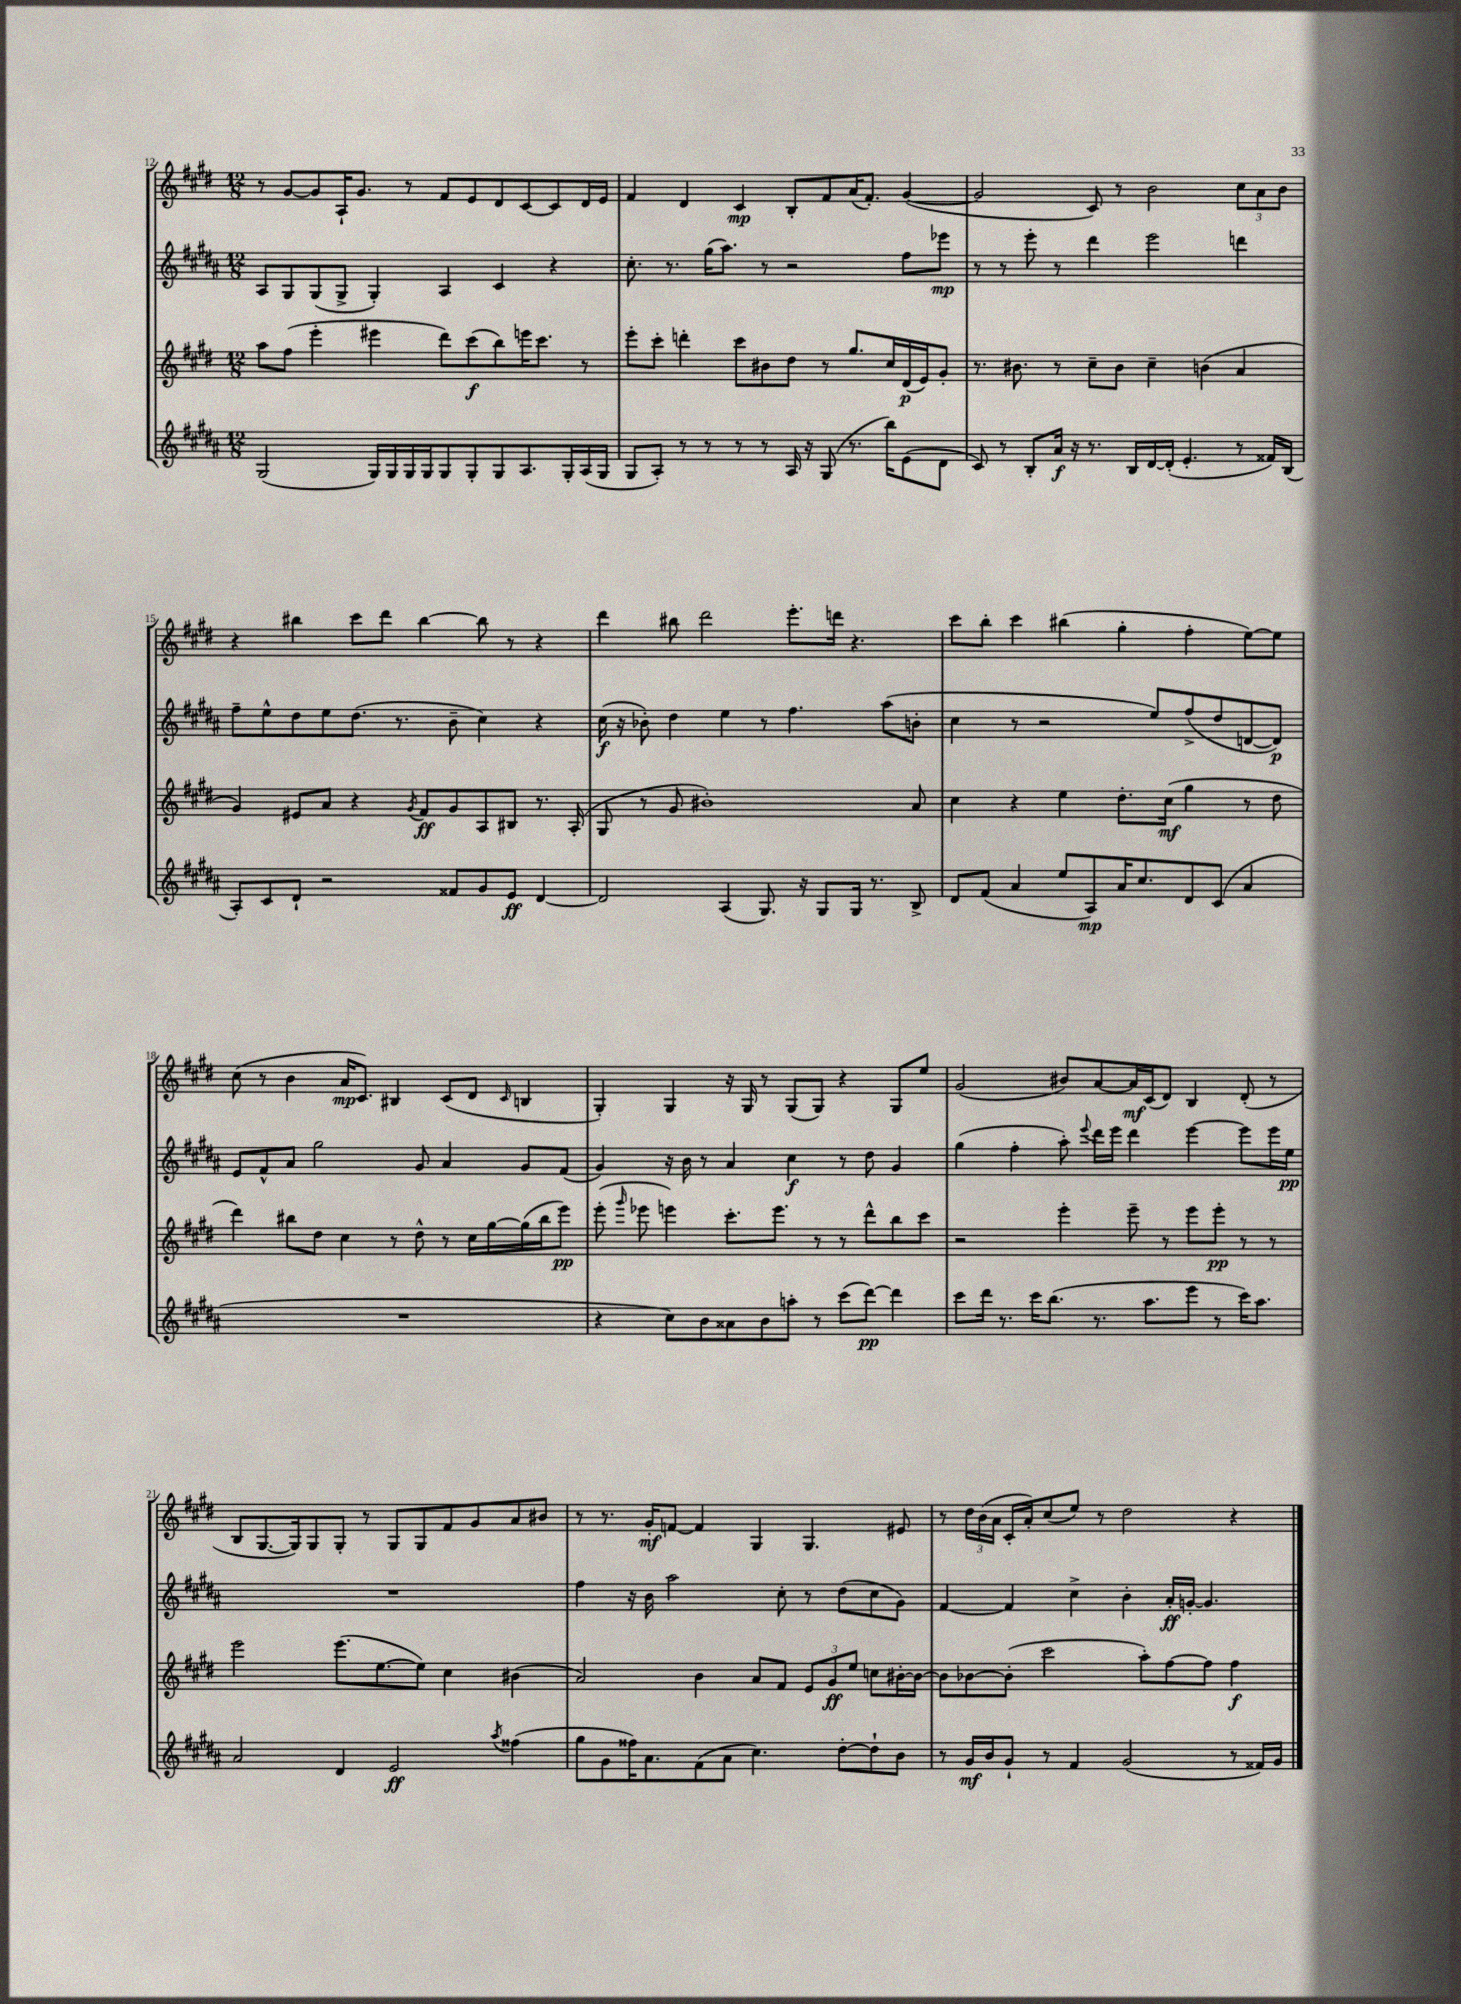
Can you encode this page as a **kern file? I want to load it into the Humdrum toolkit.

**kern	**dynam	**kern	**dynam	**kern	**dynam	**kern	**dynam
*part4	*part4	*part3	*part3	*part2	*part2	*part1	*part1
*staff4	*staff4	*staff3	*staff3	*staff2	*staff2	*staff1	*staff1
*clefG2	*	*clefG2	*	*clefG2	*	*clefG2	*
*k[f#c#g#d#a#]	*	*k[f#c#g#d#]	*	*k[f#c#g#d#a#]	*	*k[f#c#g#d#]	*
*M12/8	*	*M12/8	*	*M12/8	*	*M12/8	*
=12	=12	=12	=12	=12	=12	=12	=12
(2G#/	.	8aa\L	.	8A#/L	.	8r	.
.	.	(8ff#\J	.	8G#/	.	[8g#/L	.
.	.	4eee'\	.	(8G#/	.	8g#/]	.
.	.	.	.	8G#^/J	.	16A`/K	.
.	.	.	.	.	.	8.g#/J	.
16G#/LL)	.	4eee#X\	.	4G#'/)	.	.	.
16G#/	.	.	.	.	.	.	.
16G#/	.	.	.	.	.	8r	.
16G#/J	.	.	.	.	.	.	.
8G#/	.	8ddd#\L)	.	4A#/	.	8f#/L	.
8G#'/	.	(8ccc#\	f	.	.	8e/	.
8G#/	.	8bb\)	.	4c#/	.	8d#/	.
8.A#/	.	16eeen\K	.	.	.	[8c#/	.
.	.	8.ccc#\J	.	.	.	.	.
.	.	.	.	4r	.	8c#/]	.
16G#'/L	.	.	.	.	.	.	.
(16A#/	.	8r	.	.	.	16d#/L	.
16G#/JJ	.	.	.	.	.	16e/JJ	.
=13	=13	=13	=13	=13	=13	=13	=13
8G#/L	.	8eee'\L	.	8.cc#'\	.	4f#/	.
8A#'/J)	.	8ccc#'\J	.	.	.	.	.
.	.	.	.	8.r	.	.	.
8r	.	4dddn'\	.	.	.	4d#/	.
8r	.	.	.	(16gg#\KL	.	.	.
.	.	.	.	8.aa#\J)	.	.	.
8r	.	8ccc#\L	.	.	.	4c#/	mp
8r	.	8b#X\	.	8r	.	.	.
16A#/	.	8dd#\J	.	2r	.	8B'/L	.
16r	.	.	.	.	.	.	.
(8G#/	.	8r	.	.	.	8f#/	.
8.r	.	8.gg#/L	.	.	.	(16a/K	.
.	.	.	.	.	.	8.f#'/J)	.
16bb\KL)	.	16cc#/L	.	.	.	.	.
(8e\	.	(16d#/	p	8ff#\L	.	([4g#/	.
.	.	16e/J)	.	.	.	.	.
8d#\J	.	8g#'/J	.	8eee-X\J	mp	.	.
=14	=14	=14	=14	=14	=14	=14	=14
8c#/)	.	8.r	.	8r	.	2g#/]	.
8r	.	.	.	8r	.	.	.
.	.	8.b#X\	.	.	.	.	.
8B'/L	.	.	.	8eee'\	.	.	.
16a#/Jk	f	8r	.	8r	.	.	.
16r	.	.	.	.	.	.	.
8.r	.	8cc#~\L	.	4ddd#\	.	8c#/)	.
.	.	8b#\J	.	.	.	8r	.
16B/LL	.	.	.	.	.	.	.
[16d#/	.	4cc#~\	.	2eee\	.	2b\	.
(16d#'/JJ]	.	.	.	.	.	.	.
4.e'/	.	.	.	.	.	.	.
.	.	(4bn\	.	.	.	.	.
8r	.	4a/	.	4dddn\	.	12cc#\L	.
.	.	.	.	.	.	12a\	.
16f##X/LL)	.	.	.	.	.	.	.
.	.	.	.	.	.	12b\J	.
(16B/JJ	.	.	.	.	.	.	.
!!LO:LB:g=z
=15	=15	=15	=15	=15	=15	=15	=15
8A#'/L)	.	4g#/)	.	8ff#~\L	.	4r	.
8c#/	.	.	.	8ee^^\	.	.	.
8d#`/J	.	8e#X/L	.	8dd#\	.	4bb#X\	.
2r	.	8a/J	.	8ee\	.	.	.
.	.	4r	.	(8.dd#\J	.	8ccc#\L	.
.	.	.	.	.	.	8ddd#\J	.
.	.	.	.	8.r	.	.	.
.	.	8qg#/	.	.	.	.	.
.	.	8f#/L	ff	.	.	[4bb#\	.
8f##X/L	.	8g#/	.	8b~\	.	.	.
8g#/	.	8A/	.	4cc#\)	.	8bb#\]	.
8e/J	ff	8B#X/J	.	.	.	8r	.
[4d#/	.	8.r	.	4r	.	4r	.
.	.	(16A'/	.	.	.	.	.
=16	=16	=16	=16	=16	=16	=16	=16
2d#/]	.	8G#/	.	(16cc#\	f	4ddd#\	.
.	.	.	.	16r	.	.	.
.	.	8r	.	8b-X'\)	.	.	.
.	.	8g#/	.	4dd#\	.	8bb#X\	.
.	.	1b#X')	.	.	.	2ddd#\	.
(4A#/	.	.	.	4ee\	.	.	.
8.G#/)	.	.	.	8r	.	.	.
.	.	.	.	4.ff#\	.	8.eee'\L	.
16r	.	.	.	.	.	.	.
8G#/L	.	.	.	.	.	.	.
.	.	.	.	.	.	16dddn\Jk	.
16G#/Jk	.	.	.	.	.	4.r	.
8.r	.	.	.	.	.	.	.
.	.	.	.	(8aa#\L	.	.	.
8B^/	.	8a/	.	8bn'\J	.	.	.
=17	=17	=17	=17	=17	=17	=17	=17
8d#/L	.	4cc#\	.	4cc#\	.	8ccc#\L	.
(8f#/J	.	.	.	.	.	8bb'\J	.
4a#/	.	4r	.	8r	.	4ccc#\	.
.	.	.	.	2r	.	.	.
8ee/L	.	4ee\	.	.	.	(4bb#X\	.
8A#/)	mp	.	.	.	.	.	.
16a#/K	.	8.dd#'\L	.	.	.	4gg#'\	.
8.cc#/	.	.	.	.	.	.	.
.	.	.	.	8ee/L)	.	.	.
.	.	(16cc#\Jk	mf	.	.	.	.
8d#/	.	4gg#\	.	(8ff#^/	.	4ff#'\	.
(8c#/J	.	.	.	8dd#/	.	.	.
4a#/	.	8r	.	[8dn/	.	[8ee\L)	.
.	.	8dd#\	.	8d/J])	p	8ee\J]	.
!!LO:LB:g=z
=18	=18	=18	=18	=18	=18	=18	=18
1.r	.	4ddd#\)	.	8e/L	.	(8cc#\	.
.	.	.	.	8f#^^/	.	8r	.
.	.	8bb#X\L	.	8a#/J	.	4b\	.
.	.	8dd#\J	.	2gg#\	.	.	.
.	.	4cc#\	.	.	.	16a/KL	mp
.	.	.	.	.	.	8.c#/J)	.
.	.	8r	.	.	.	4B#X/	.
.	.	8dd#^^\	.	8g#/	.	.	.
.	.	8r	.	4a#/	.	(8c#/L	.
.	.	16cc#\LL	.	.	.	8d#/J	.
.	.	[16gg#\	.	.	.	.	.
.	.	.	.	.	.	16qqc#/	.
.	.	(16gg#\]	.	8g#/L	.	4Bn/	.
.	.	16bb#\J	.	.	.	.	.
.	.	8eee\J)	pp	(8f#/J	.	.	.
=19	=19	=19	=19	=19	=19	=19	=19
4r	.	(8eee'\	.	4g#/)	.	4G#'/)	.
.	.	16qqggg#/	.	.	.	.	.
.	.	8eee-X\	.	.	.	.	.
8cc#\L)	.	4eeen\)	.	16r	.	4G#/	.
.	.	.	.	16b\	.	.	.
8b\	.	.	.	8r	.	.	.
8a##X\	.	8.ccc#'\L	.	4a#/	.	16r	.
.	.	.	.	.	.	16G#/	.
8b\	.	.	.	.	.	8r	.
.	.	8.eee\J	.	.	.	.	.
8aan'\J	.	.	.	4cc#\	f	(8G#/L	.
8r	.	8r	.	.	.	8G#/J)	.
(8ccc#\L	.	8r	.	8r	.	4r	.
[8ddd#\J)	pp	8ddd#^^\L	.	8dd#\	.	.	.
4ddd#\]	.	8bb\	.	4g#/	.	8G#/L	.
.	.	8ccc#\J	.	.	.	8ee/J	.
=20	=20	=20	=20	=20	=20	=20	=20
8ccc#\L	.	2r	.	(4gg#\	.	(2g#/	.
16ddd#\Jk	.	.	.	.	.	.	.
8.r	.	.	.	.	.	.	.
.	.	.	.	4ff#'\	.	.	.
16ccc#\KL	.	.	.	.	.	.	.
(8.bb\J	.	.	.	.	.	.	.
.	.	4eee'\	.	8aa#'\)	.	8b#X/L)	.
.	.	.	.	8qqeee/	.	.	.
8.r	.	.	.	16ddd#\LL	.	[8a/	.
.	.	.	.	16eee\JJ	.	.	.
.	.	8eee~\	.	4ddd#\	.	16a/L]	mf
8.aa#\L	.	.	.	.	.	(16c#/J	.
.	.	8r	.	.	.	8d#/J)	.
8eee\J	.	8eee\L	.	[4eee\	.	4B/	.
8r	.	8eee'\J	pp	.	.	.	.
16ccc#\KL)	.	8r	.	8eee\L]	.	(8d#'/	.
8.aa#\J	.	.	.	.	.	.	.
.	.	8r	.	16eee\L	.	8r	.
.	.	.	.	16ee\JJ	pp	.	.
!!LO:LB:g=z
=21	=21	=21	=21	=21	=21	=21	=21
2a#/	.	2eee\	.	1.r	.	8B/L	.
.	.	.	.	.	.	[8.G#/	.
.	.	.	.	.	.	16G#/k])	.
.	.	.	.	.	.	8G#/	.
4d#/	.	(8.eee\L	.	.	.	8G#'/J	.
.	.	.	.	.	.	8r	.
.	.	[8.ee\	.	.	.	.	.
2e/	ff	.	.	.	.	8G#/L	.
.	.	8ee\J])	.	.	.	8G#/	.
.	.	4cc#\	.	.	.	8f#/	.
.	.	.	.	.	.	8g#/	.
8qaa#/	.	.	.	.	.	.	.
(4ff##X\	.	(4b#X\	.	.	.	8a/	.
.	.	.	.	.	.	8b#X/J	.
=22	=22	=22	=22	=22	=22	=22	=22
8gg#\L	.	2a/)	.	4ff#\	.	8r	.
8g#\	.	.	.	.	.	8.r	.
16ff##X\K)	.	.	.	16r	.	.	.
8.a#\	.	.	.	16b\	.	16g#'/KL	mf
.	.	.	.	2aa#\	.	[8fn/J	.
(8f#\	.	4b\	.	.	.	4f/]	.
8a#\J	.	.	.	.	.	.	.
4.cc#\)	.	8a/L	.	.	.	4G#/	.
.	.	8f#/J	.	8cc#'\	.	.	.
.	.	12e/L	.	8r	.	4.G#/	.
.	.	12g#/	ff	.	.	.	.
[8dd#'\L	.	.	.	(8dd#\L	.	.	.
.	.	12ee/J	.	.	.	.	.
8dd#`\]	.	8ccn\L	.	8cc#\	.	.	.
8b\J	.	[16b#X'\L	.	8g#\J)	.	8e#X/	.
.	.	16b#\JJ_	.	.	.	.	.
=23	=23	=23	=23	=23	=23	=23	=23
8r	.	8b#\L]	.	[4f#/	.	8r	.
16g#/LL	mf	[8b-X\	.	.	.	24dd#\LL	.
.	.	.	.	.	.	(24b\	.
16b/J	.	.	.	.	.	.	.
.	.	.	.	.	.	24a\JJ	.
8g#`/J	.	(8b-'\J]	.	4f#/]	.	16c#'/LL	.
.	.	.	.	.	.	16a'/J)	.
8r	.	2ccc#\	.	.	.	(8cc#/	.
4f#/	.	.	.	4cc#^\	.	8ee/J)	.
.	.	.	.	.	.	8r	.
(2g#/	.	.	.	4b'\	.	2dd#\	.
.	.	8aa'\L)	.	.	.	.	.
.	.	[8ff#\	.	16a#'/LL	ff	.	.
.	.	.	.	[16gn'/JJ	.	.	.
.	.	8ff#\J]	.	4.g/]	.	.	.
8r	.	4ff#\	f	.	.	4r	.
16f##X/LL)	.	.	.	.	.	.	.
16g#/JJ	.	.	.	.	.	.	.
==	==	==	==	==	==	==	==
*-	*-	*-	*-	*-	*-	*-	*-
